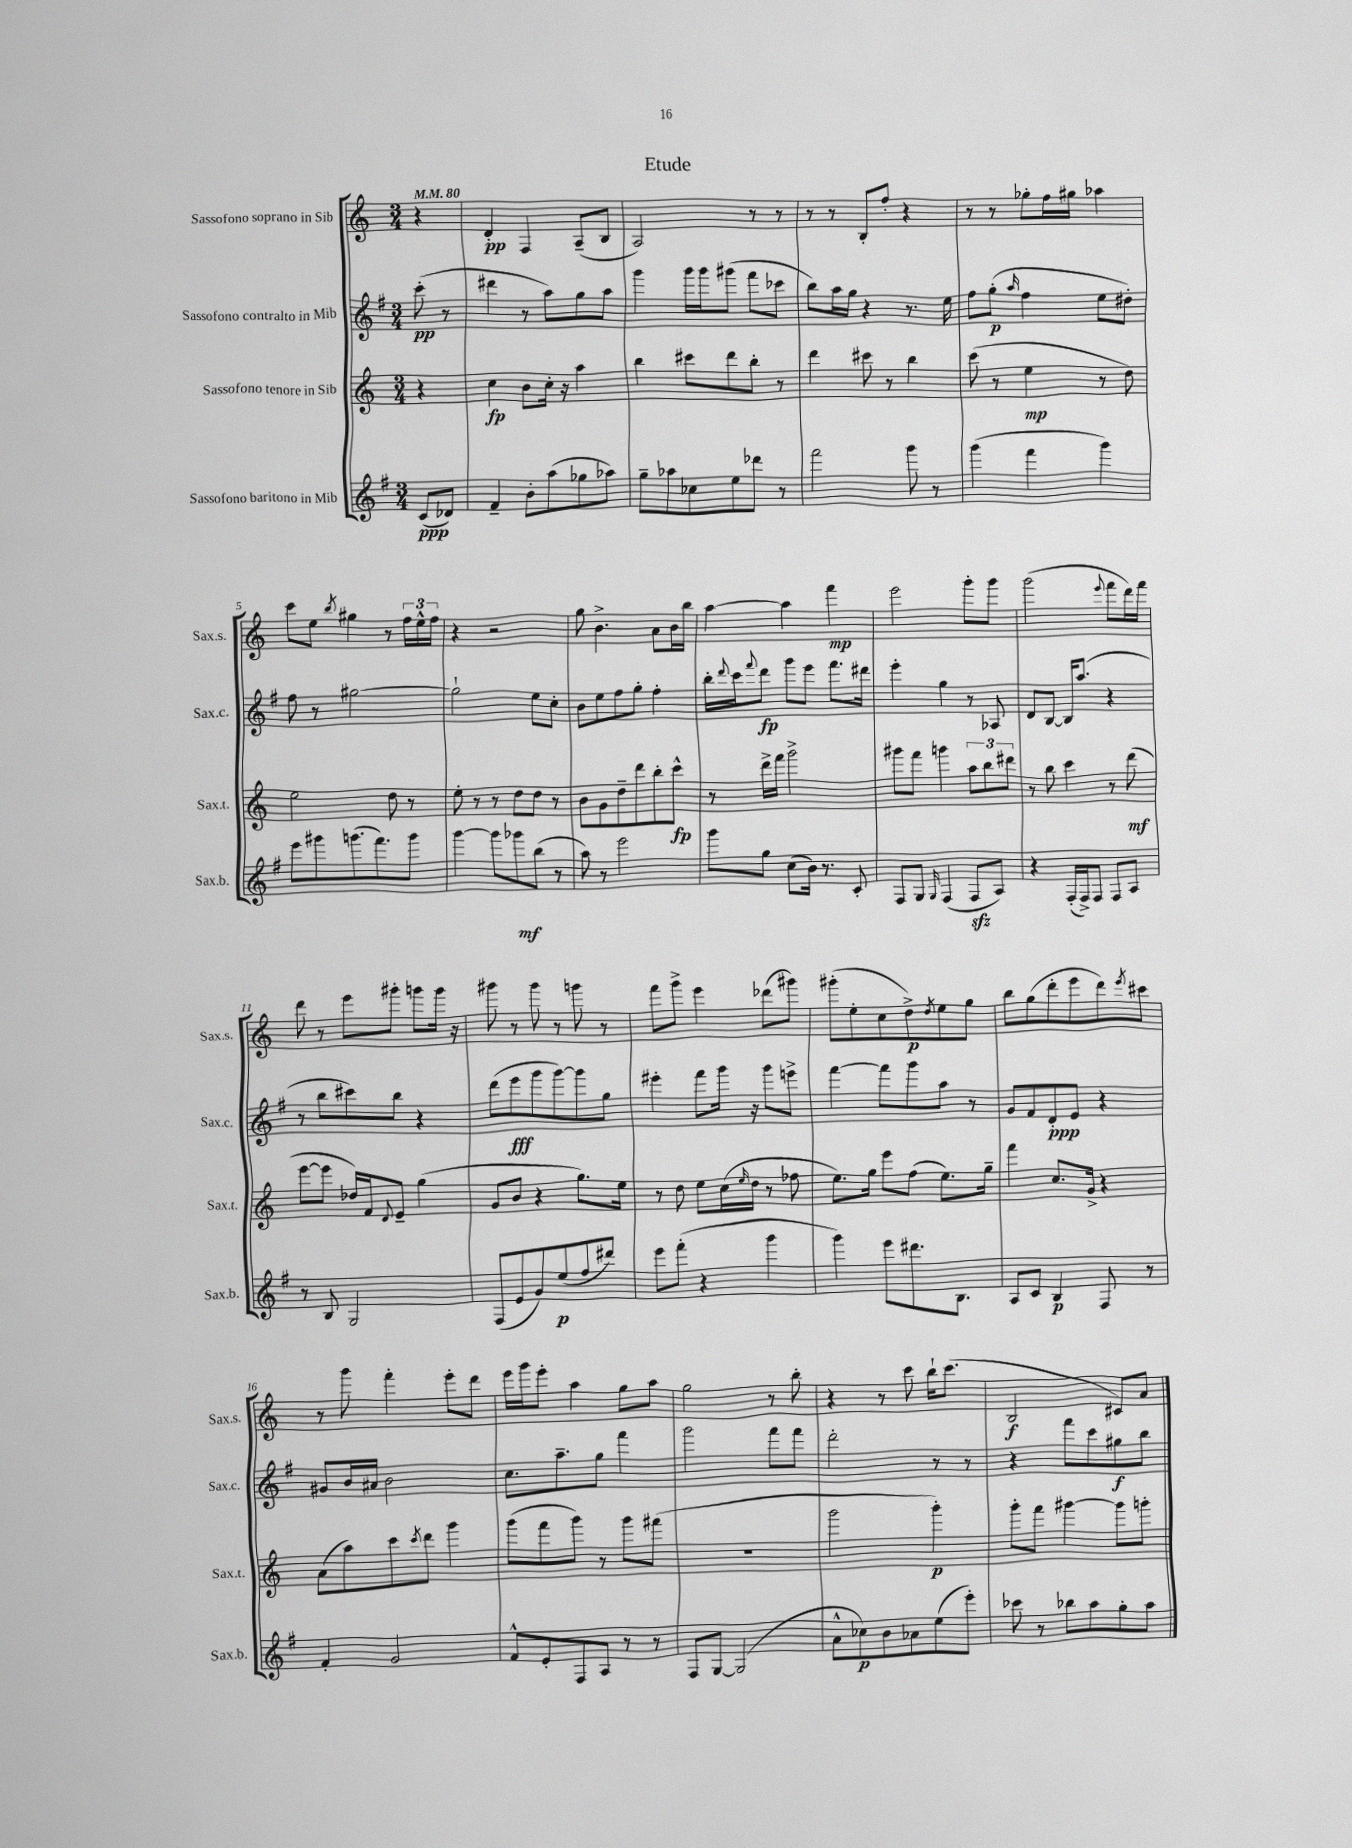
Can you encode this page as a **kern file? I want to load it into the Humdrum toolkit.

**kern	**kern	**kern	**kern
*staff4	*staff3	*staff2	*staff1
*clefG2	*clefG2	*clefG2	*clefG2
*k[f#]	*k[]	*k[f#]	*k[]
*M3/4	*M3/4	*M3/4	*M3/4
*MM80	*MM80	*MM80	*MM80
(8c	4r	(8ccc'	4r
8d-)	.	8r	.
=	=	=	=
4f#~	4cc	4ddd#	4d'
8b'	8b	8r	4F
(8aa	16cc'	8aa)	.
.	16r	.	.
8gg-	4aa	8gg	(8A~
8aa-)	.	8aa	8B
=	=	=	=
8gg~	4bb	4ggg	2A)
8aa-	.	.	.
8cc-	8ccc#	16ggg	.
.	.	16ggg	.
8ee	8ddd	(8ggg#	.
8ddd-	8bb'	8fff#	8r
8r	8r	8ccc-	8r
=	=	=	=
2fff#	4ddd	8bb)	8r
.	.	16aa	8r
.	.	16gg	.
.	8ccc#	4r	8B'
.	8r	.	8ff'
8ggg	4bb	8.r	4r
8r	.	.	.
.	.	16ee	.
=	=	=	=
(4ggg	(8ccc	8ff#	8r
.	8r	(8gg'	8r
.	.	16qqaa	.
4fff#	4ee	4ff#	8gg-'
.	.	.	16ff
.	.	.	16gg#
4ggg)	8r	8ee	4aa-
.	8dd)	8dd#')	.
=	=	=	=
8eee	2ee	8ff#	8ccc
8ggg#	.	8r	8ee
.	.	.	8qbb
(8.ggg	.	[2gg#	4gg#
8.fff#)	.	.	.
.	8dd	.	8r
8ggg	8r	.	24ff
.	.	.	24ee^^
.	.	.	24ff
=	=	=	=
[4ggg	8ee'	2gg#`]	4r
.	8r	.	.
8ggg]	8r	.	2r
8ggg-	8dd	.	.
(8bb	8dd	8ee	.
8r	8r	8cc'	.
=	=	=	=
8aa)	8b	8b	8gg
8r	8g	8ee	4.b^
2eee	8dd~	8ff#	.
.	8ddd	8gg'	.
.	8bb'	4ff#'	8a
.	8ccc^^	.	16b
.	.	.	16bb
=	=	=	=
8ggg	8r	16bb'	[4aa
.	.	8qqddd	.
.	.	16ccc	.
.	.	8qqfff#	.
8gg	16ddd^	8ddd	.
.	16fff	.	.
(8cc	2ggg^	8ggg	4aa]
16b)	.	8eee	.
8.r	.	.	.
.	.	8.fff#	4fff
8c'	.	.	.
.	.	16ddd#	.
=	=	=	=
8F#	8ggg#	4eee'	2eee
8G	8fff	.	.
16qqG	.	.	.
(4F#	4ggg	4gg	.
8F#	12aa	8r	8ggg'
.	12bb	.	.
8A)	.	8A-	8ggg
.	12ddd#	.	.
=	=	=	=
4r	8r	8d	(2ggg
.	8bb	[8B	.
(16F#'	4ccc	16B]	.
16F#^)	.	(8.aa	.
8F#	.	.	.
.	.	.	8qqeee
8F#	8r	4r	8fff
8A	(8ddd	.	16ddd)
.	.	.	16fff
=	=	=	=
8r	[8eee	8r	8ddd
8B	8eee]	8bb	8r
2G	16dd-)	8ccc#)	8eee
.	16f	.	.
.	8qqd	.	.
.	8e~	8bb	8ggg#'
.	(4gg	4r	8ggg
.	.	.	16ggg
.	.	.	16r
=	=	=	=
(8F#	8g	(8ddd	8ggg#
8e	8b	8eee	8r
8g)	4r	8ggg	8ggg#
(8ee	.	[8ggg)	8r
8ff#	8.gg)	8ggg]	8ggg
8ddd#)	.	8gg	8r
.	16ee	.	.
=	=	=	=
8eee	8r	4eee#'	8fff
(8fff#'	8dd	.	8ggg^
4r	8ee	8fff#	4eee
.	(16cc	16ggg	.
.	16qqee	.	.
.	16dd	16r	.
4ggg	8r	8ggg	(8ddd-
.	8ff-	8eee^	8ggg#)
=	=	=	=
4ggg)	8.ee)	[4fff#	(8ggg#'
.	.	.	8ee'
.	16gg	.	.
8eee	8eee	8fff#]	8cc
8.ddd#	(8ff	8ggg	8dd^)
.	.	.	8qdd
.	8.ee)	8aa	8ee
8.B	.	.	.
.	.	8r	8gg
.	16gg~	.	.
=	=	=	=
8A	4fff	8g	8bb
8c	.	8f#	(8gg
4B	8.cc	8d'	8ddd'
.	.	8e	8eee
.	16g^	.	.
8F#	4r	4r	8ddd)
.	.	.	8qeee
8r	.	.	8ccc#
=	=	=	=
4f#'	(8a	8g#	8r
.	8aa)	16b	8ggg
.	.	16a#	.
2g	8ccc	2b	4fff'
.	8qccc	.	.
.	8ddd	.	.
.	4ggg	.	8eee'
.	.	.	8ddd
=	=	=	=
8f#^^	(8ggg	8.cc	16eee
.	.	.	16ggg
8e'	8fff	.	8eee'
.	.	8.aa~	.
8F#	8ggg)	.	4aa
8A	8r	8gg	.
8r	8ggg	4fff#	8gg
8r	(8fff#	.	8aa
=	=	=	=
8F#	2.r	2ggg	2gg
[8G	.	.	.
(2G]	.	.	.
.	.	8fff#	8r
.	.	8fff#	8bb'
=	=	=	=
8a^^	2ggg	2ddd'	4r
8cc-)	.	.	.
8b	.	.	8r
8a-	.	.	8ccc
(8ee	4ggg')	8r	16bb`
.	.	.	(8.ccc
8eee')	.	8r	.
=	=	=	=
8ccc-	8ggg'	4r	2B
8r	8fff	.	.
8bb-	[4ggg#	8fff#	.
8aa	.	8ccc	.
8gg'	8ggg#]	8gg#	8c#)
8aa	8ggg'	8bb	8a
==	==	==	==
*-	*-	*-	*-
